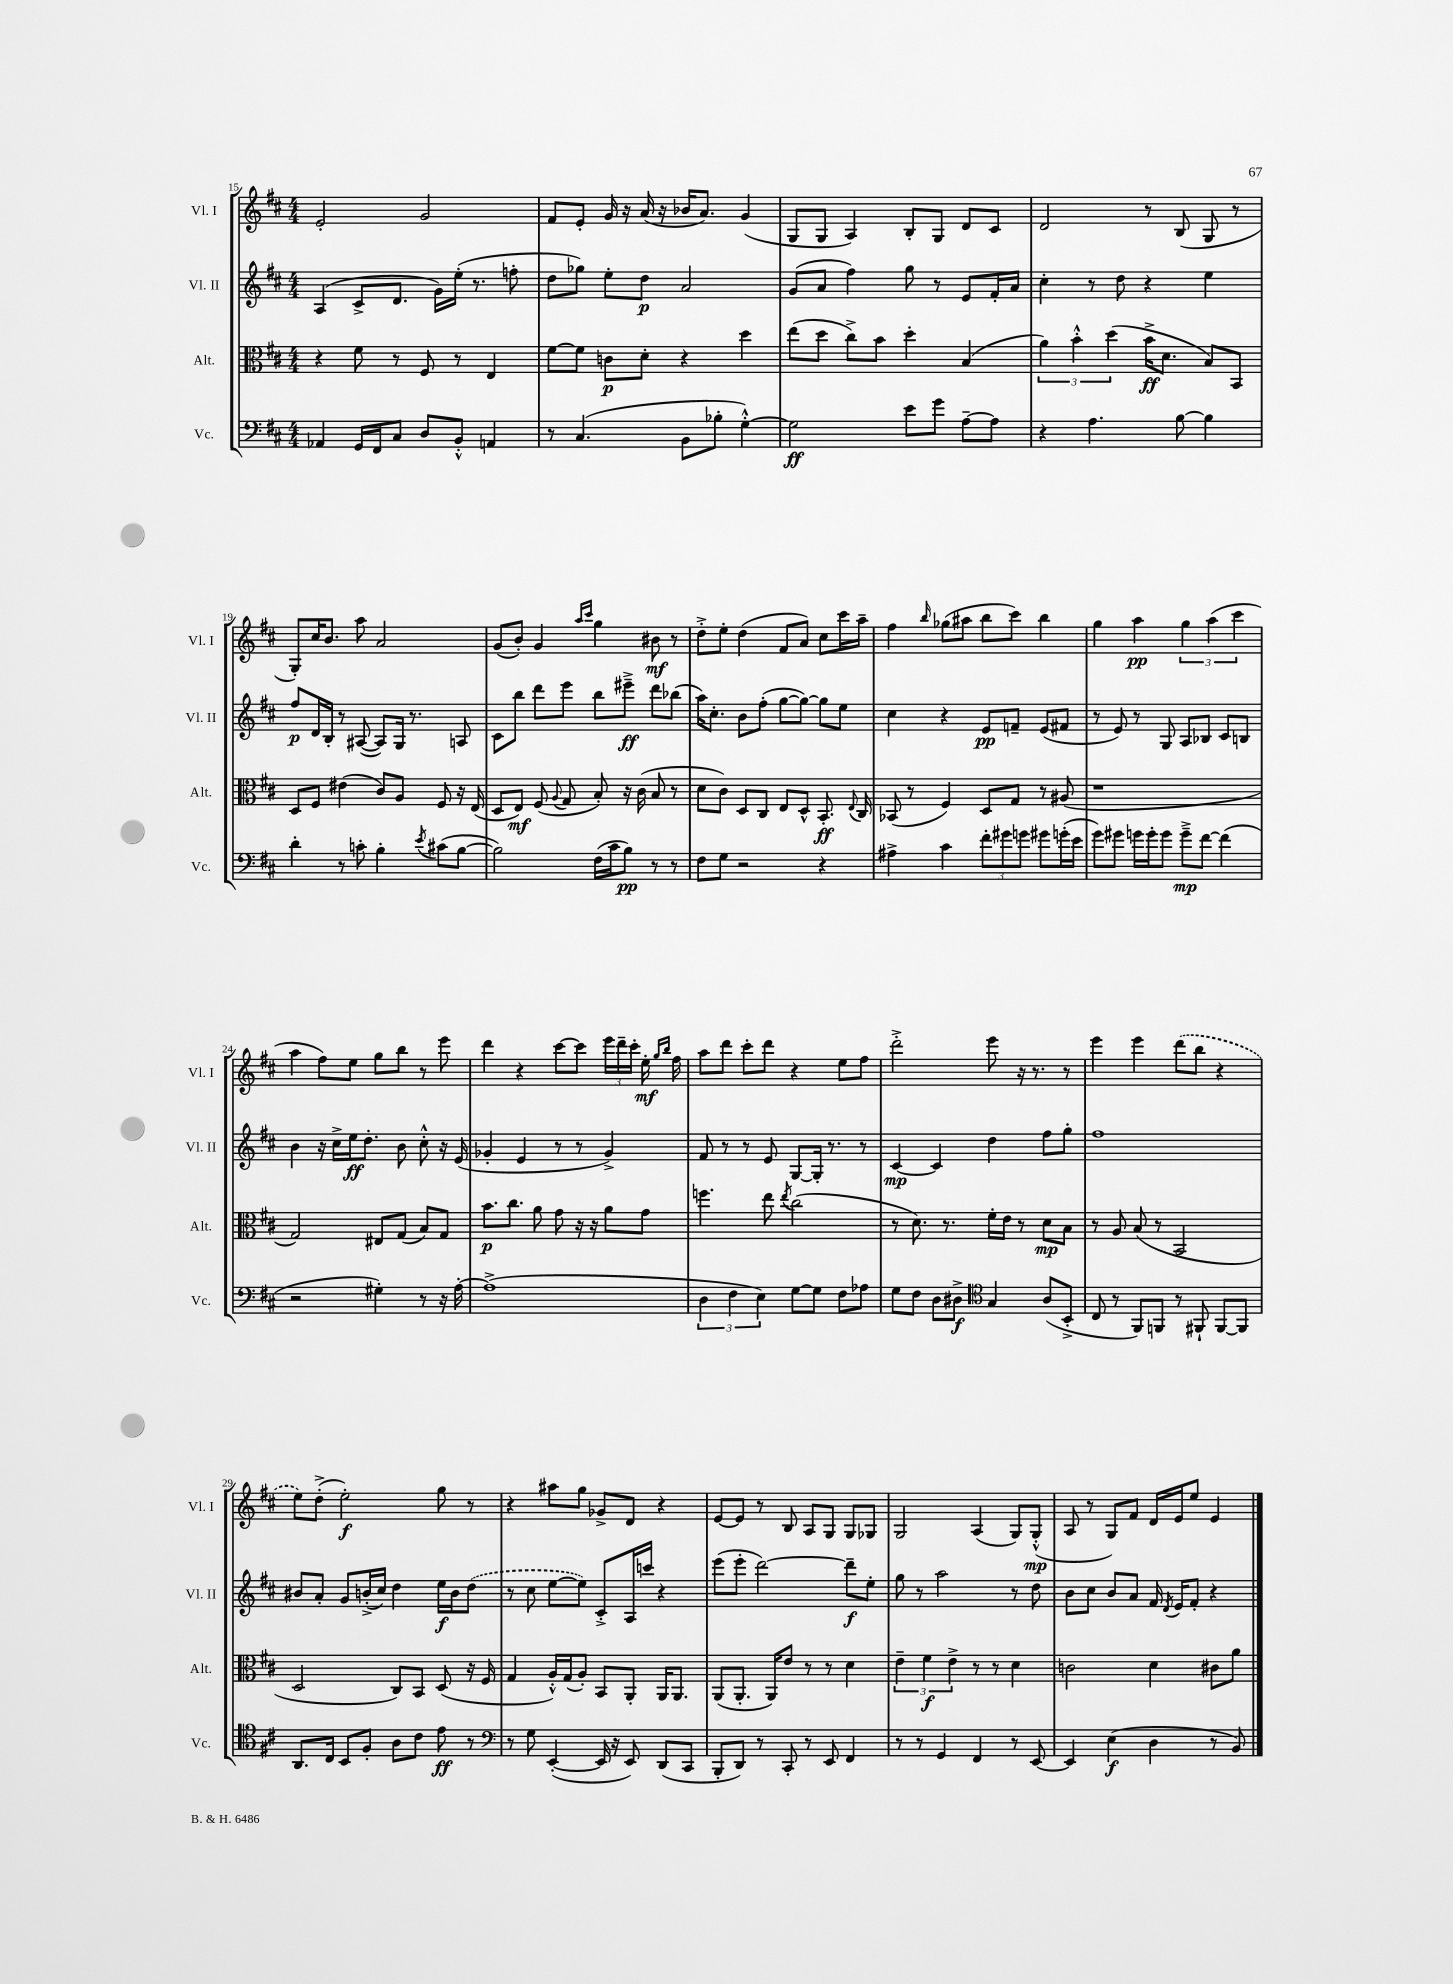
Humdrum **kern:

**kern	**kern	**kern	**kern
*staff4	*staff3	*staff2	*staff1
*clefF4	*clefC3	*clefG2	*clefG2
*k[f#c#]	*k[f#c#]	*k[f#c#]	*k[f#c#]
*M4/4	*M4/4	*M4/4	*M4/4
4AA-/	4r	(4A/	2e'/
16GG/LL	8f#\	8c#^/L	.
16FF#/J	.	.	.
8C#/J	8r	8.d/J	.
8D/L	8F#/	.	2g/
.	.	16g\LL)	.
8BB'^^/J	8r	(16ee'\JJ	.
.	.	8.r	.
4AA/	4E/	.	.
.	.	8ff'\	.
=	=	=	=
8r	[8f#\L	8dd\L	8f#/L
(4.C#/	8f#\]J	8gg-\J)	8e'/J
.	8c\L	8ee'\L	16g/
.	.	.	16r
.	8d'\J	8dd\J	(16a/
.	.	.	16r
8BB\L	4r	2a/	16b-/LK
.	.	.	8.a/J)
8B-'\J	.	.	.
[4G'^^\)	4dd\	.	(4g/
=	=	=	=
2G\]	(8ee\L	(8g/L	8G/L
.	8dd\J	8a/J	8G/J
.	8cc#^\L)	4ff#\)	4A/)
.	8b\J	.	.
8e\L	4dd'\	8gg\	8B'/L
8g\J	.	8r	8G/J
[8A~\L	(4B/	8e/L	8d/L
8A\]J	.	16f#'/L	8c#/J
.	.	16a/JJ	.
=	=	=	=
4r	6a\)	4cc#'\	2d/
.	6b'^^\	.	.
4.A\	.	8r	.
.	(6dd\	.	.
.	.	8dd\	.
.	16b^\LK	4r	8r
.	8.d\J	.	.
[8B\	.	.	(8B/
4B\]	8B/L)	4ee\	8G/
.	8BB/J	.	8r
=	=	=	=
4d'\	8D/L	8ff#/L	8G'/L)
.	8F#/J	16d/L	16cc#/K
.	.	16B'/JJ	8.b/J
8r	(4e#\	8r	.
8c'\	.	([8A#/	8aa\
4B'\	8c#/L)	8A#/]L)	2a/
.	8A/J	16G/Jk	.
.	.	8.r	.
8qe/	.	.	.
(8c#\L	8F#/	.	.
[8B\J	16r	8A/	.
.	(16E/	.	.
=	=	=	=
2B\])	8D/L	8c#\L	(8g/L
.	8E/J)	8bb\J	8b'/J)
.	(8F#/	8ddd\L	4g/
.	8qqA/	.	.
.	8G/	8eee\J	.
.	.	.	16qqaa/LL
.	.	.	16qqccc#/JJ
(16F#\LL	8B'/)	8bb\L	4gg\
16c#\J	.	.	.
8B\J)	16r	8eee#~^\J	.
.	(16c#\	.	.
8r	8B/	8ddd\L	8b#\
8r	8r	(8bb-\J	8r
=	=	=	=
8F#\L	8d\L	16aa\LK)	8dd'^\L
.	.	8.cc#'\J	.
8G\J	8c#\J)	.	8ee'\J
2r	8D/L	8b\L	(4dd\
.	8C#/J	(8ff#'\J	.
.	8E/L	[8gg\L	8f#/L
.	8D^^/J	8gg\_J)	8a/J)
4r	8.BB'/	8gg\]L	8cc#\L
.	.	8ee\J	16ccc#\L
.	8qqE/	.	.
.	16C#/	.	16aa~\JJ
=	=	=	=
4A#^\	(8BB-/	4cc#\	4ff#\
.	8r	.	.
.	.	.	16qqbb/
4c#\	4F#/)	4r	(8gg-\L
.	.	.	8aa#\J
12f#'\L	8D/L	8e/L	8bb\L
12g#\	.	.	.
.	8G/J	8f~/J	8ccc#\J)
12g\J	.	.	.
8g#\L	8r	(8e/L	4bb\
(16g'\L	(8A#/	8f#/J	.
16e\JJ	.	.	.
=	=	=	=
8g\L)	1r	8r	4gg\
8g#\J	.	8e/)	.
16g\LL	.	8r	4aa\
16g'\J	.	.	.
8g\J	.	8G/	.
8g~^\L	.	8A/L	6gg\
[8f#\J	.	8B-/J	.
.	.	.	(6aa\
(4f#\]	.	8c#/L	.
.	.	.	6ccc#\
.	.	8B/J	.
=	=	=	=
2r	2G/)	4b\	4aa\
.	.	16r	8ff#\L)
.	.	16cc#^\LL	.
.	.	16ee\J	8ee\J
.	.	8.dd'\J	.
4G#'\)	8E#/L	.	8gg\L
.	(8G/J	8b\	8bb\J
8r	8B/L)	8cc#'^^\	8r
16r	8G/J	16r	8eee\
[16A'\	.	(16e/	.
=	=	=	=
(1A^]	8.b\L	4g-'/	4ddd\
.	8.cc#\J	.	.
.	.	4e/	4r
.	8a\	.	.
.	8g\	8r	[8ccc#\L
.	16r	8r	8ccc#\]J
.	16r	.	.
.	8a\L	4g-^/)	24eee\LL
.	.	.	24ddd~\
.	.	.	24ccc#'\JJ
.	8g\J	.	16ee'\
.	.	.	16qqgg/LL
.	.	.	16qqbb/JJ
.	.	.	16ff#\
=	=	=	=
6D\	4.ff\	8f#/	8aa\L
.	.	8r	8ddd\J
6F#\	.	.	.
.	.	8r	8ccc#'\L
6E\)	.	.	.
.	8ee\	8e/	8ddd\J
.	8qee/	.	.
[8G\L	(2cc#\	[8G/L	4r
8G\]J	.	16G'/]Jk	.
.	.	8.r	.
8F#\L	.	.	8ee\L
8A-\J	.	8r	8ff#\J
=	=	=	=
8G\L	8r	[4c#/	2ddd'^\
8F#\J	8.d\)	.	.
8D\L	.	4c#/]	.
.	8.r	.	.
8D#^\J	.	.	.
*clefC4	*	*	*
4G/	16f#'\LL	4dd\	8eee\
.	16e\JJ	.	.
.	8r	.	16r
.	.	.	8.r
(8A/L	8d\L	8ff#\L	.
8BB'^/J	8B\J	8gg'\J	8r
=	=	=	=
8C#/	8r	1ff#	4eee\
8r	8A/	.	.
8FF#/L)	(8B/	.	4eee\
8FF/J	8r	.	.
8r	2BB/	.	(8ddd\L
8FF#`/	.	.	8bb\J
[8FF#/L	.	.	4r
8FF#/]J	.	.	.
=	=	=	=
8.AA/L	2D/	8b#/L	8ee\L)
.	.	8a'/J	(8dd'^\J
16C#/Jk	.	.	.
8BB/L	.	8g/L	2ee'\)
8F#'/J	.	(16b'^/L	.
.	.	16cc#/JJ)	.
8A\L	8C#/L)	4dd\	.
8c#\J	8BB/J	.	.
8e\	(8D/	16ee\LL	8gg\
.	.	16b\J	.
8r	16r	(8dd\J	8r
.	16F#/	.	.
=	=	=	=
*clefF4	*	*	*
8r	4G/	8r	4r
8G\	.	8cc#\	.
([4EE'/	16A'^^/LL)	[8ee\L	8aa#\L
.	(16G/J	.	.
.	8A'/J)	8ee\]J)	8gg\J
16EE/]	8BB/L	8c#'^/L	8g-^/L
16r	.	.	.
8EE/)	8AA'/J	16A/L	8d/J
.	.	16ccc/JJ	.
(8DD/L	16AA/LK	4r	4r
.	8.AA/J	.	.
8CC#/J	.	.	.
=	=	=	=
8BBB'/L	(8AA/L	(8eee\L	[8e/L
8DD/J)	8.AA'/J	8eee'\J	8e/]J
8r	.	[2ddd\)	8r
.	16AA/LK)	.	.
8CC#'/	8e/J	.	8B/
8r	8r	.	8A/L
8EE/	8r	.	8G/J
4FF#/	4d\	8ddd~\]L	8G/L
.	.	8ee'\J	8G-/J
=	=	=	=
8r	6e~\	8gg\	2G/
8r	.	8r	.
.	6f#\	.	.
4GG/	.	2aa\	.
.	6e^\	.	.
4FF#/	8r	.	(4A/
.	8r	.	.
8r	4d\	8r	8G/L)
[8EE/	.	8dd\	(8G'^^/J
=	=	=	=
4EE/]	2c\	8b\L	8A/
.	.	8cc#\J	8r
(4E\	.	8b/L	8G/L)
.	.	8a/J	8f#/J
4D\	4d\	16f#/	16d/LL
.	.	8qd/	.
.	.	16e/LK	16e/J
.	.	8f#'/J	8ee/J
8r	8c#\L	4r	4e/
8BB/)	8a\J	.	.
==	==	==	==
*-	*-	*-	*-
